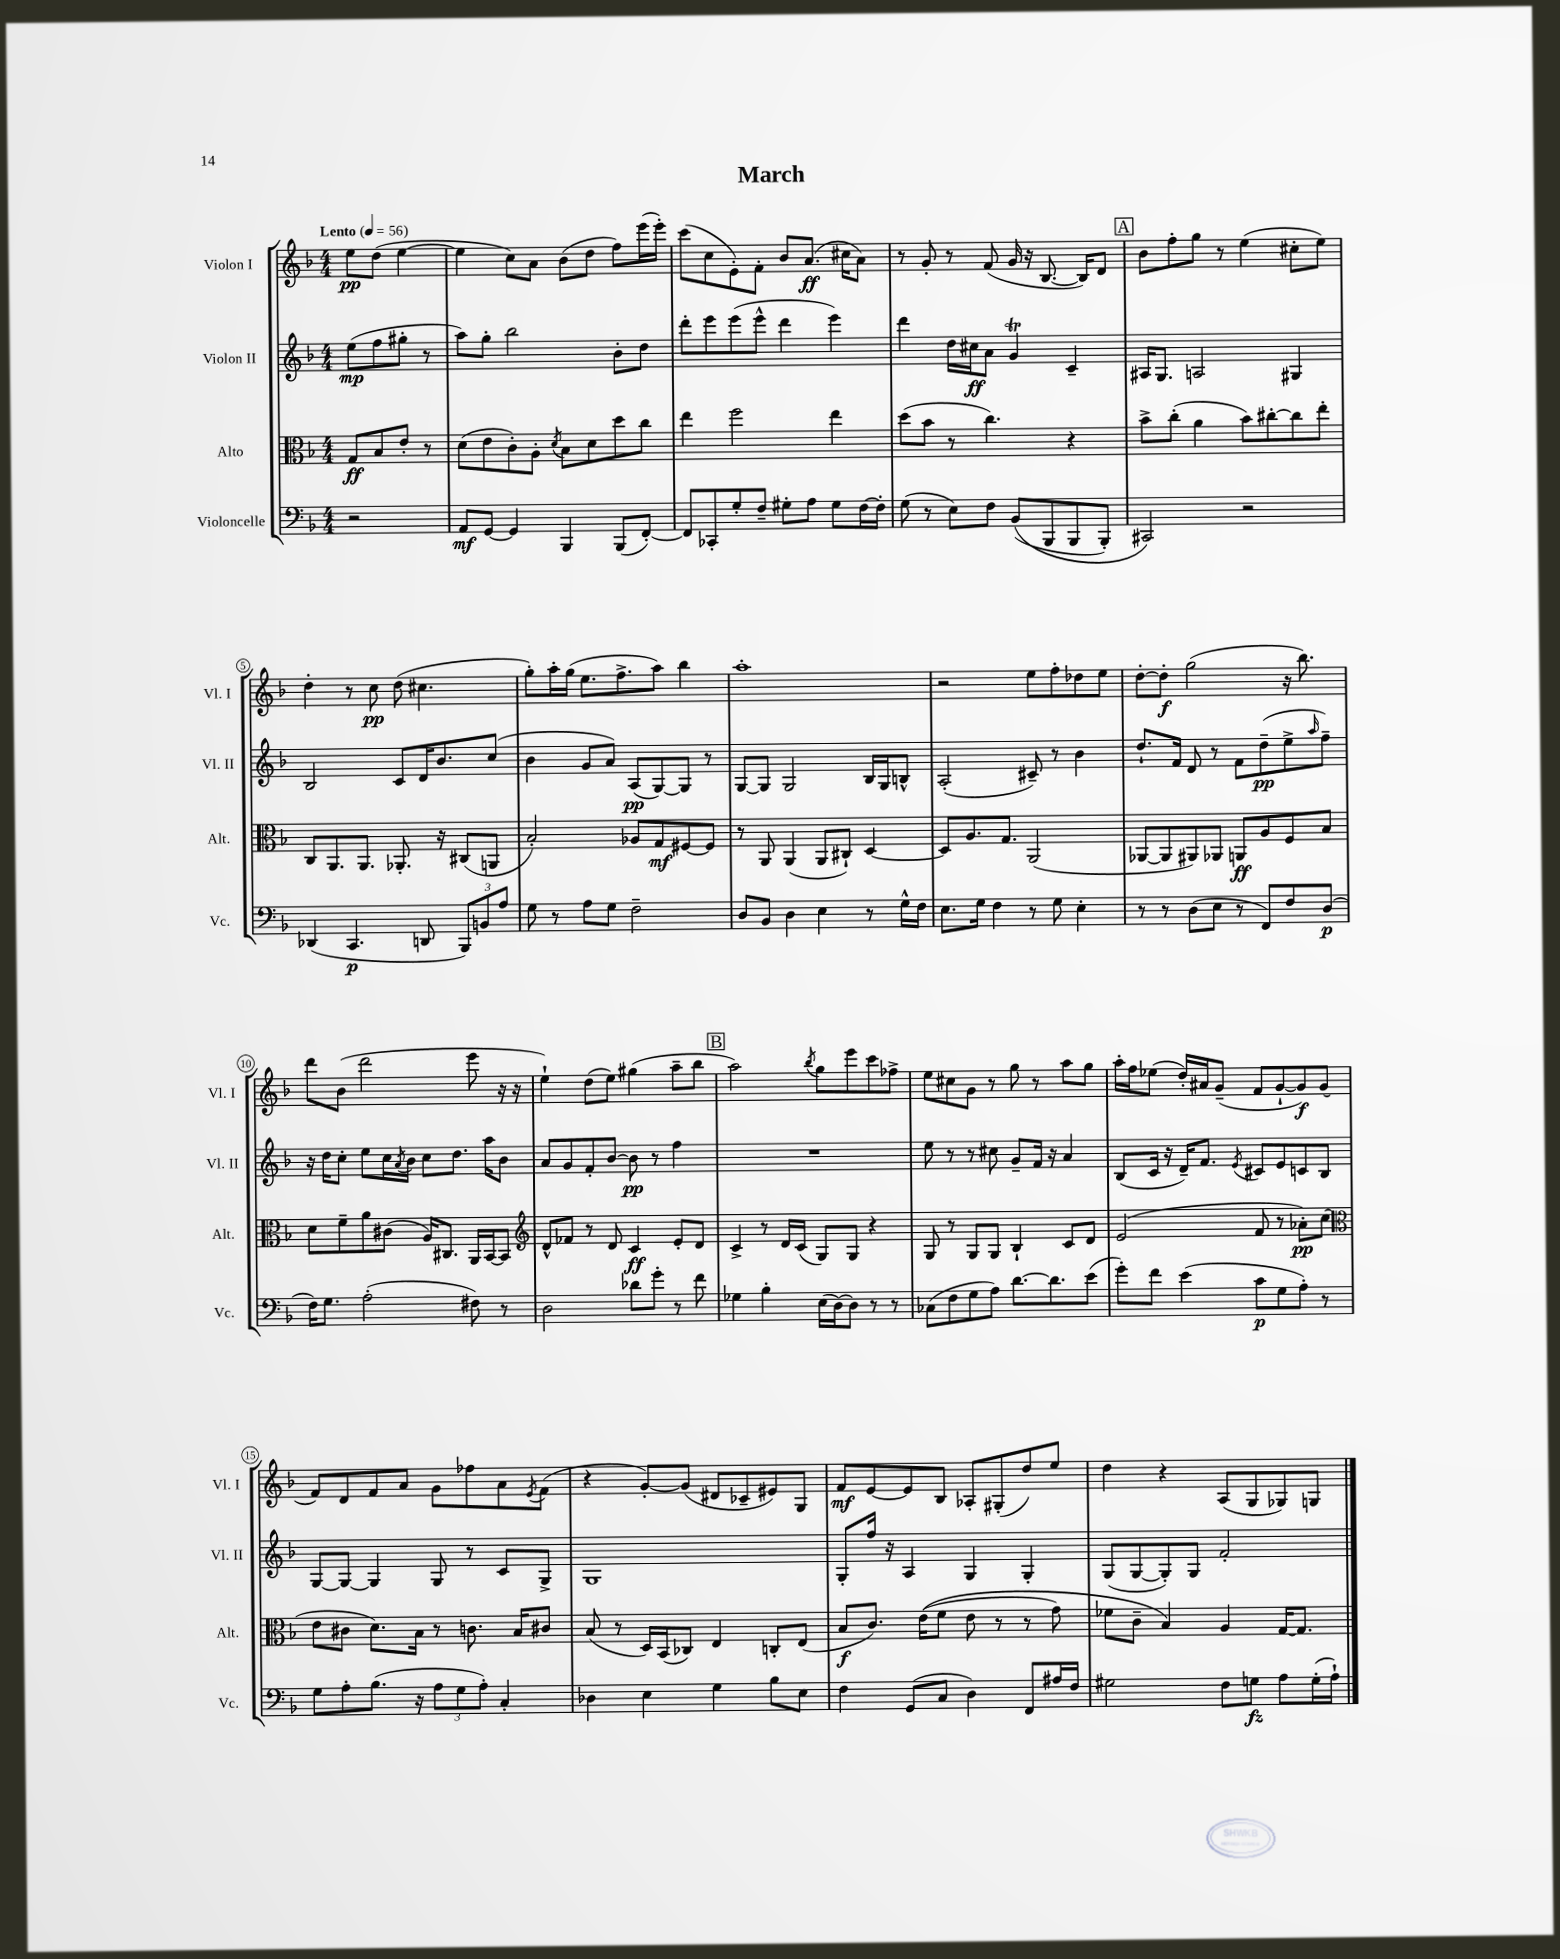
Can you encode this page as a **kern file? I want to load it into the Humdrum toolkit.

**kern	**kern	**kern	**kern
*staff4	*staff3	*staff2	*staff1
*clefF4	*clefC3	*clefG2	*clefG2
*k[b-]	*k[b-]	*k[b-]	*k[b-]
*M4/4	*M4/4	*M4/4	*M4/4
*MM56	*MM56	*MM56	*MM56
2r	8G/L	(8ee\L	8ee\L
.	8B-/	8ff\	(8dd\J
.	8e'/J	8gg#'\J	[4ee\
.	8r	8r	.
=	=	=	=
8AA/L	(8d\L	8aa\L)	4ee\]
[8GG/J	8e\	8gg'\J	.
4GG/]	8c'\)	2bb-\	8cc\L)
.	8A'\J	.	8a\J
.	8qd/	.	.
4BBB-/	8B-\L	.	(8b-\L
.	8d\	.	8dd\J
(8BBB-/L	8dd\	8b-'\L	8ff\L)
[8FF'/J)	8cc\J	8dd\J	(16eee\L
.	.	.	16eee'\JJ)
=	=	=	=
8FF/]L	4ee\	8ddd'\L	(8ccc\L
8CC-'/	.	8eee\	8cc\
8G'/	2ff\	(8eee\	8e'\)
8F~/J	.	8eee^^\J	8f'\J
8G#'\L	.	4ddd\	8b-/L
8A\J	.	.	(8.a/J
8G#\L	4ee\	4eee\)	.
.	.	.	16cc#\LK
[16F\L	.	.	8a\J)
16F'\]JJ	.	.	.
=	=	=	=
(8G\	(8dd\L	4ddd\	8r
8r	8b-\J	.	8g'/
8E\L)	8r	16dd\LL	8r
.	.	16cc#\J	.
8F\J	4.cc\)	8a\J	(8f/
&((8BB-/L	.	4g/	16g/
.	.	.	16r
8BBB-/	.	.	[8.B-/
8BBB-/	4r	4c~/	.
.	.	.	16B-/]LK)
8BBB-'/J)	.	.	8d/J
=	=	=	=
2CC#/&)	8b-^\L	16A#/LK	8b-\L
.	.	8.G/J	.
.	(8cc'\J	.	8ff'\
.	4a\	2A/	8gg\J
.	.	.	8r
2r	8b-\L)	.	(4ee\
.	[8cc#'\	.	.
.	8cc#\]	4G#/	8cc#'\L
.	8ee'\J	.	8ee\J)
=	=	=	=
(4DD-/	8C/L	2B-/	4dd'\
.	8.AA/	.	.
4.CC/	.	.	8r
.	8.AA/J	.	.
.	.	.	8cc\
.	8.AA-'/	8c/L	(8dd\
8DD/	.	16d/K	4.cc#\
.	16r	8.b-/	.
12BBB-/L)	(8C#/L	.	.
12BB/	.	.	.
.	8AA/J	(8cc/J	.
12A/J	.	.	.
=	=	=	=
8G\	2B-'/)	4b-\	8gg'\L)
8r	.	.	16aa'\L
.	.	.	(16gg\JJ
8A\L	.	8g/L	8.ee\L
8G\J	.	8a/J)	.
.	.	.	8.ff^\
2F~\	8A-/L	(8A/L	.
.	8G/	[8G/)	8aa\J)
.	[8F#/	8G/]J	4bb-\
.	8F#/]J	8r	.
=	=	=	=
8D/L	8r	[8G/L	1aa'
8BB-/J	8AA/	8G/]J	.
4D\	(4AA/	2G/	.
4E\	8AA/L	.	.
.	8C#`/J)	.	.
8r	[4D/	16B-/LL	.
.	.	16G/J	.
16G^^\LL	.	8B^^/J	.
16F\JJ	.	.	.
=	=	=	=
8.E\L	8D/]L	(2A'/	2r
.	8.A/	.	.
16G\Jk	.	.	.
4F\	.	.	.
.	8.G/J	.	.
8r	(2AA/	8c#~/)	8ee\L
8G\	.	8r	8ff'\
4E'\	.	4b-\	8dd-\
.	.	.	8ee\J
=	=	=	=
8r	[8AA-/L	8.dd`/L	[8dd'\L
8r	8AA-/]	.	8dd'\]J
.	.	16f/Jk	.
(8D\L	8AA#/)	8d/	(2gg\
8E\J	8AA-/J	8r	.
8r	8AA/L	8f\L	.
8FF/L)	8A/	(8dd~\	.
8F/	8F/	8ee^\	16r
.	.	.	8.bb-\)
.	.	16qqaa/	.
(8D/J	8B-/J	8ff~\J)	.
=	=	=	=
16F\LK)	8d\L	16r	8ddd\L
8.G\J	.	16dd\LK	.
.	8f~\	8cc'\J	(8b-\J
(2A'\	8a\	8ee\L	2ddd\
.	(8c#\J	16cc\L	.
.	.	8qa/	.
.	.	16b-\JJ	.
.	16A/LK)	8cc\L	.
.	8.C#/J	.	.
.	.	8.dd\J	.
8F#\)	16AA/LL	.	8eee\
.	[16BB-/J	16aa\LK	.
8r	8BB-/]J	8b-\J	16r
.	.	.	16r
=	=	=	=
*	*clefG2	*	*
2D\	8d^^/L	8a/L	4ee`\)
.	8f-/J	8g/	.
.	8r	8f'/	(8dd\L
.	8d/	[8b-/J	8ee\J)
8d-\L	4c/	8b-\]	(4gg#\
8g'\J	.	8r	.
8r	8e'/L	4ff\	8aa~\L
8f\	8d/J	.	8bb-\J
=	=	=	=
4G-\	4c^/	1r	2aa\)
4B-'\	8r	.	.
.	16d/LL	.	.
.	(16c/JJ	.	.
.	.	.	8qbb-/
(16E\LL	8G/L)	.	8gg\L
[16D\J)	.	.	.
8D\]J	8G/J	.	8eee\
8r	4r	.	8ccc\
8r	.	.	8ff-^\J
=	=	=	=
(8C-\L	8G/	8ee\	8ee\L
8F\	8r	8r	8cc#\
8G\	8G/L	8r	8g\J
8A\J)	8G/J	8cc#\	8r
[8.d\L	4B-`/	8g~/L	8gg\
.	.	16f/Jk	8r
8.d\]	.	16r	.
.	8c/L	4a/	8aa\L
(8e\J	8d/J	.	8gg\J
=	=	=	=
8g'\L)	(2e/	(8B-/L	16aa'\LL
.	.	.	16ff\J
8f\J	.	16c/Jk	(8ee-\J
.	.	16r	.
(4e\	.	16d~/LK)	16dd'/LL)
.	.	8.f/J	16a#/J
.	.	.	(8g~/J
.	.	8qe/	.
8c\L	8f/	8c#/L	8f/L
8G\	8r	8e/	[8g`/
8A'\J)	8a-'\L)	8c/	8g/])
8r	(8cc\J	8B-/J	(8g/J
=	=	=	=
*	*clefC3	*	*
8G\L	8e\L	[8G/L	8f/L)
8A'\	8c#\J	8G/_J	8d/
(8.B-\J	8.d\L)	4G/]	8f/
.	.	.	8a/J
16r	16B-\Jk	.	.
12A\L	8r	8G/	8g\L
12G\	.	.	.
.	8.c\	8r	8ff-\
12A'\J)	.	.	.
4C'/	.	8c/L	8a\
.	16B-/LK	.	.
.	.	.	8qe/
.	8c#/J	8G^/J	(8f\J
=	=	=	=
4D-\	(8B-/	1G	4r
.	8r	.	.
4E\	16D/LL)	.	[8g'/L)
.	(16BB-/J	.	.
.	8C-/J)	.	(8g/]J
4G\	4E/	.	8d#/L
.	.	.	8c-~/
8B-\L	8C'/L	.	8e#/)
8E\J	(8E/J	.	8G/J
=	=	=	=
4F\	8B-/L	8G'/L	8f/L
.	8.c/J)	16ff/Jk	[8e/
.	.	16r	.
(8GG/L	.	4A/	8e/]
.	&((16e\LK	.	.
8C/J	8f\J	.	8B-/J
4D\)	8e\	4G/	8A-'/L
.	8r	.	(8G#'/
8FF/L	8r	4G'/	8dd/)
16A#/L	8g\)	.	8ee/J
16F/JJ	.	.	.
=	=	=	=
2G#\	8f-\L	(8G/L	4dd\
.	8c~\J	[8G/	.
.	4B-/&)	8G'/])	4r
.	.	8G/J	.
8F\L	4A/	2f'/	(8A/L
8G\J	.	.	8G/
8A\L	[16G/LK	.	8G-/)
.	8.G/]J	.	.
(16G'\L	.	.	8G/J
16A`\JJ)	.	.	.
==	==	==	==
*-	*-	*-	*-
